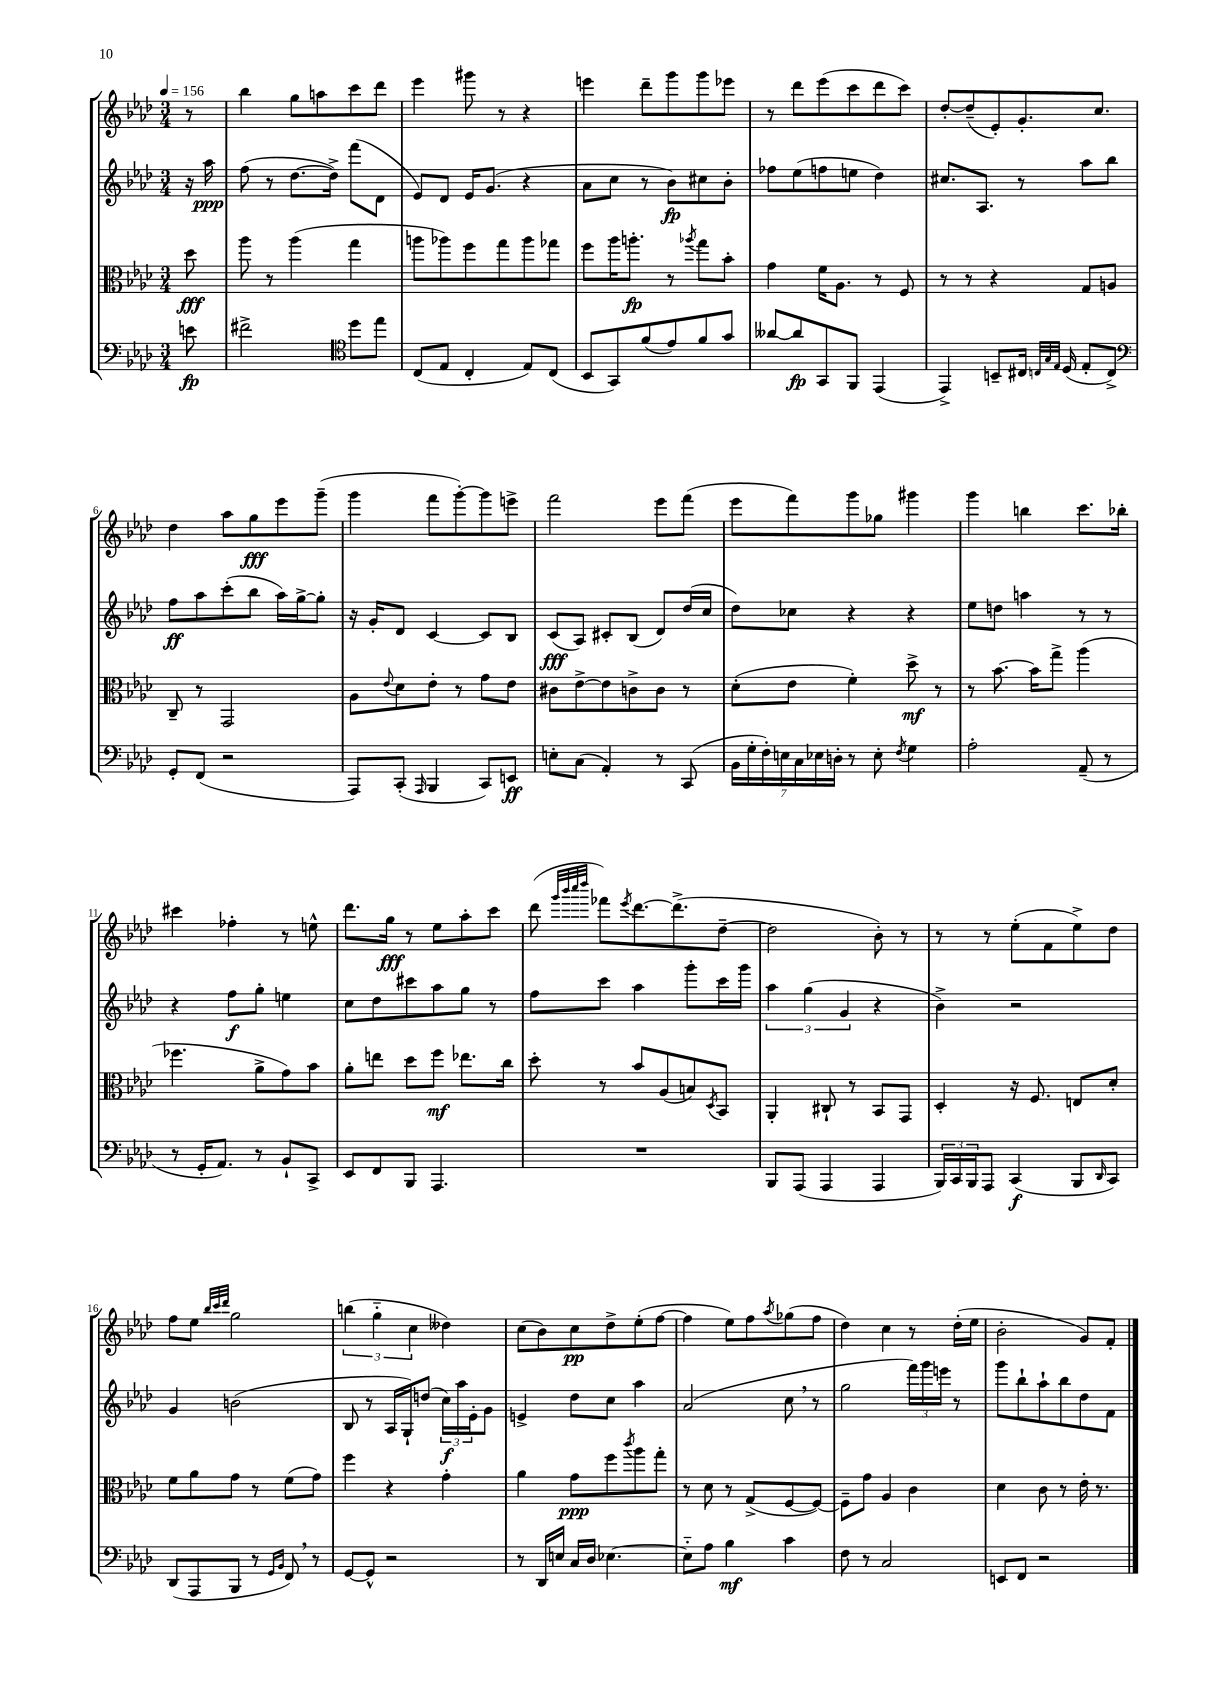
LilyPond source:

<<
\new StaffGroup <<
\new Staff = "s0" {
    \clef treble \key aes \major \numericTimeSignature \time 3/4 \partial 8 \tempo 4 = 156
    r8 |
    bes''4 g''8 a''8 c'''8 des'''8 |
    ees'''4 gis'''8 r8 r4 |
    e'''4 des'''8-- g'''8 g'''8 ees'''8 |
    r8 des'''8 ees'''8( c'''8 des'''8 c'''8) |
    des''8~-. des''8--( ees'8-.) g'8.-. c''8. |
    des''4 aes''8 g''8\fff ees'''8 g'''8--( |
    g'''4 f'''8 g'''8~-.) g'''8 e'''8-> |
    f'''2 ees'''8 f'''8( |
    ees'''8 f'''8) g'''8 ges''8 gis'''4 |
    g'''4 b''4 c'''8. bes''16-. |
    cis'''4 fes''4-. r8 e''8-^ |
    des'''8. g''16\fff r8 ees''8 aes''8-. c'''8 |
    des'''8( \grace { g'''32 bes'''32 c''''32 des''''32 } fes'''8) \acciaccatura { ees'''8 } des'''8.~ des'''8.->( des''8~-- |
    des''2 bes'8-.) r8 |
    r8 r8 ees''8-.( f'8 ees''8->) des''8 |
    f''8 ees''8 \grace { bes''32 c'''32 des'''32 } g''2 |
    \tuplet 3/2 { b''4( g''4-_ c''4 } deses''4) |
    c''8( bes'8) c''8\pp des''8-> ees''8-.( f''8~ |
    f''4 ees''8) f''8 \acciaccatura { aes''8 } ges''8( f''8 |
    des''4) c''4 r8 des''16-.( ees''16 |
    bes'2-. g'8) f'8-. \bar "|." |
}
\new Staff = "s1" {
    \clef treble \key aes \major \numericTimeSignature \time 3/4 \partial 8
    r16 aes''16\ppp |
    f''8( r8 des''8.~ des''16->) f'''8( des'8 |
    ees'8) des'8 ees'16 g'8.( r4 |
    aes'8 c''8 r8 bes'8\fp) cis''8 bes'8-. |
    fes''8 ees''8( f''8 e''8 des''4) |
    cis''8. aes8. r8 aes''8 bes''8 |
    f''8\ff aes''8 c'''8-.( bes''8 aes''16) g''16~-> g''8-. |
    r16 g'16-. des'8 c'4~ c'8 bes8 |
    c'8\fff( aes8) cis'8-. bes8( des'8) des''16( c''16 |
    des''8) ces''8 r4 r4 |
    ees''8 d''8 a''4 r8 r8 |
    r4 f''8\f g''8-. e''4 |
    c''8 des''8 cis'''8 aes''8 g''8 r8 |
    f''8 c'''8 aes''4 g'''8-. c'''16 g'''16 |
    \tuplet 3/2 { aes''4 g''4( g'4 } r4 |
    bes'4->) r2 |
    g'4 b'2( |
    bes8 r8 aes16 g16-!) d''8( \tuplet 3/2 { c''16\f) aes''16 ees'16-. } g'8 |
    e'4-> des''8 c''8 aes''4 |
    aes'2( c''8 \breathe r8 |
    g''2 \tuplet 3/2 { f'''16) g'''16 e'''16 } r8 |
    g'''8 bes''8-! aes''8-! bes''8 des''8 f'8 \bar "|." |
}
\new Staff = "s2" {
    \clef alto \key aes \major \numericTimeSignature \time 3/4 \partial 8
    des''8\fff |
    aes''8 r8 aes''4( g''4 |
    a''8 aes''8) f''8 g''8 aes''8 ges''8 |
    f''8 aes''16 a''8.-.\fp r8 \acciaccatura { aes''8 } g''8 bes'8-. |
    g'4 f'16 aes8. r8 f8 |
    r8 r8 r4 g8 a8 |
    c8-- r8 g,2 |
    aes8 \appoggiatura { ees'8 } des'8 ees'8-. r8 g'8 ees'8 |
    cis'8 ees'8~-> ees'8 c'8-> c'8 r8 |
    des'8-.( ees'8 f'4-.) des''8->\mf r8 |
    r8 bes'8.~ bes'16 g''8-> aes''4( |
    fes''4. aes'8-> g'8) bes'8 |
    aes'8-. e''8 des''8 f''8\mf ees''8. c''16 |
    des''8-. r8 bes'8 aes8( b8) \acciaccatura { des8 } bes,8 |
    aes,4-. cis8-! r8 bes,8 g,8 |
    des4-. r16 f8. e8 des'8-. |
    f'8 aes'8 g'8 r8 f'8( g'8) |
    f''4 r4 g'4-. |
    aes'4 g'8\ppp f''8 \acciaccatura { c'''8 } aes''8 g''8-. |
    r8 des'8 r8 g8->( f8~ f8~) |
    f8-- g'8 aes4 c'4 |
    des'4 c'8 r8 ees'16-. r8. \bar "|." |
}
\new Staff = "s3" {
    \clef bass \key aes \major \numericTimeSignature \time 3/4 \partial 8
    e'8\fp |
    fis'2-> \clef tenor des''8 ees''8 |
    c8( ees8 c4-. ees8) c8( |
    bes,8 g,8) f'8( ees'8) f'8 g'8 |
    aeses'8~ aeses'8\fp g,8 f,8 ees,4( |
    ees,4->) b,8-- cis16 \grace { c32 g32 ees32 } des16( ees8-. c8->) |
    \clef bass g,8-. f,8( r2 |
    aes,,8) c,8-.( \grace { aes,,16 } bes,,4 c,8) e,8\ff |
    e8-. c8( aes,4-.) r8 c,8( |
    \tuplet 7/4 { bes,16 g16-. f16-.) e16 c16 ees16 d16-. } r8 ees8-. \acciaccatura { f8 } g4 |
    aes2-. aes,8--( r8 |
    r8 g,16-. aes,8.) r8 bes,8-! c,8-> |
    ees,8 f,8 bes,,8 aes,,4. |
    R2. |
    bes,,8 aes,,8( aes,,4 aes,,4 |
    \tuplet 3/2 { bes,,16) c,16 bes,,16 } aes,,8 c,4\f( bes,,8 \grace { des,16 } c,8) |
    des,8( aes,,8 bes,,8 r8 \grace { g,16 bes,16 } f,8) \breathe r8 |
    g,8~ g,8-^ r2 |
    r8 des,16 e16 c16 des16 ees4.~ |
    ees8-_ aes8 bes4\mf c'4 |
    f8 r8 c2 |
    e,8 f,8 r2 \bar "|." |
}
>>
>>
